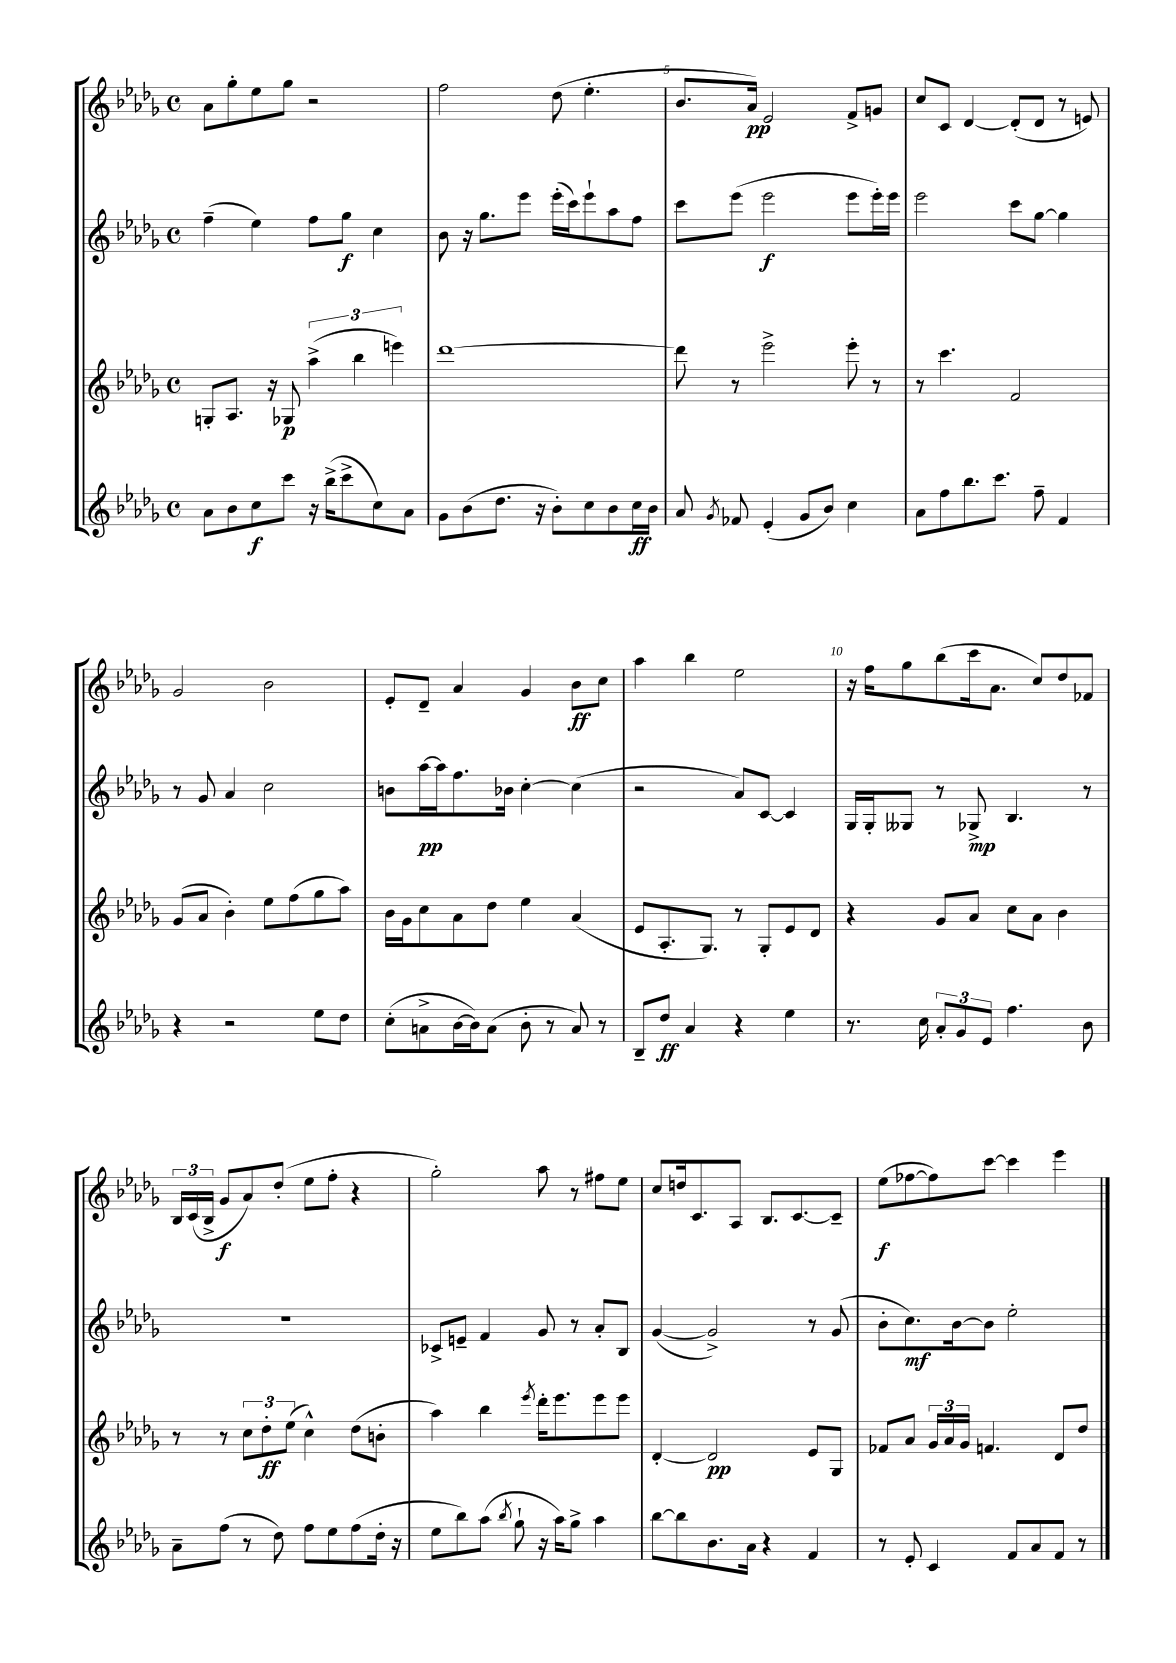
<<
\new StaffGroup <<
\new Staff = "s0" {
    \clef treble \key des \major \defaultTimeSignature \time 4/4
    \autoBeamOff aes'8[ ges''8-. ees''8 ges''8] r2 |
    f''2 des''8( ees''4.-. |
    bes'8.[ aes'16]\pp) ees'2 f'8[-> g'8] |
    c''8[ c'8] des'4~ des'8[-.( des'8] r8 e'8) |
    ges'2 bes'2 |
    ees'8[-. des'8]-- aes'4 ges'4 bes'8[\ff c''8] |
    aes''4 bes''4 ees''2 |
    r16 f''16[ ges''8 bes''8( c'''16 aes'8.] c''8[) des''8 fes'8] |
    \tuplet 3/2 { bes16[ c'16( bes16]-> } ges'8[\f aes'8) des''8]-.( ees''8[ f''8]-. r4 |
    ges''2-.) aes''8 r8 fis''8[ ees''8] |
    c''8[ d''16 c'8. aes8] bes8.[ c'8.~ c'8]-- |
    ees''8[\f( fes''8~ fes''8) c'''8]~ c'''4 ees'''4 \bar "|." |
}
\new Staff = "s1" {
    \clef treble \key des \major \defaultTimeSignature \time 4/4
    \autoBeamOff f''4--( ees''4) f''8[ ges''8]\f c''4 |
    bes'8 r16 ges''8.[ ees'''8] ees'''16[-.( c'''16) ees'''8-! aes''8 f''8] |
    c'''8[ ees'''8]( ees'''2\f ees'''8[ ees'''16-.) ees'''16] |
    ees'''2 c'''8[ ges''8]~ ges''4 |
    r8 ges'8 aes'4 c''2 |
    b'8[ aes''16~\pp aes''16 f''8. bes'16] c''4~-. c''4( |
    r2 aes'8[) c'8]~ c'4 |
    ges16[ ges16-. geses8] r8 ges8->\mp bes4. r8 |
    r1 |
    ces'8[-> e'8]-- f'4 ges'8 r8 aes'8[-. bes8] |
    ges'4~( ges'2->) r8 ges'8( |
    bes'8[-. c''8.\mf) bes'16~ bes'8] ees''2-. \bar "|." |
}
\new Staff = "s2" {
    \clef treble \key des \major \defaultTimeSignature \time 4/4
    \autoBeamOff g8[-. aes8.] r16 ges8\p \tuplet 3/2 { aes''4->( bes''4 e'''4) } |
    des'''1~ |
    des'''8 r8 ees'''2-> ees'''8-. r8 |
    r8 c'''4. f'2 |
    ges'8[( aes'8] bes'4-.) ees''8[ f''8( ges''8 aes''8]) |
    bes'16[ ges'16 c''8 aes'8 des''8] ees''4 aes'4( |
    ees'8[ aes8.-. ges8.]) r8 ges8[-. ees'8 des'8] |
    r4 ges'8[ aes'8] c''8[ aes'8] bes'4 |
    r8 r8 \tuplet 3/2 { c''8[ des''8-.\ff ees''8]( } c''4-^) des''8[( b'8]-. |
    aes''4) bes''4 \acciaccatura { ees'''8 } des'''16[-. ees'''8. ees'''8 ees'''8] |
    des'4~-. des'2\pp ees'8[ ges8] |
    fes'8[ aes'8] \tuplet 3/2 { ges'16[ aes'16 ges'16] } f'4. des'8[ des''8] \bar "|." |
}
\new Staff = "s3" {
    \clef treble \key des \major \defaultTimeSignature \time 4/4
    \autoBeamOff aes'8[ bes'8 c''8\f c'''8] r16 bes''16[->( c'''8-> c''8) aes'8] |
    ges'8[ bes'8( des''8.] r16 bes'8[-.) c''8 bes'8 c''16\ff bes'16] |
    aes'8 \acciaccatura { ges'8 } fes'8 ees'4-.( ges'8[ bes'8]) c''4 |
    aes'8[ f''8 bes''8. c'''8.] f''8-- f'4 |
    r4 r2 ees''8[ des''8] |
    c''8[-.( a'8-> bes'16~ bes'16) a'8]( bes'8-. r8 a'8) r8 |
    bes8[-- des''8]\ff aes'4 r4 ees''4 |
    r8. c''16 \tuplet 3/2 { aes'8[-. ges'8 ees'8] } f''4. bes'8 |
    aes'8[-- f''8]( r8 des''8) f''8[ ees''8 f''8( des''16]-. r16 |
    ees''8[ bes''8) aes''8]( \acciaccatura { bes''8 } ges''8-! r16 aes''16[) ges''8]-> aes''4 |
    bes''8[~ bes''8 bes'8. aes'16] r4 f'4 |
    r8 ees'8-. c'4 f'8[ aes'8 f'8] r8 \bar "|." |
}
>>
>>
\layout { \context { \Score currentBarNumber = #3 \override BarNumber.break-visibility = ##(#f #t #t) barNumberVisibility = #(every-nth-bar-number-visible 5) } }
